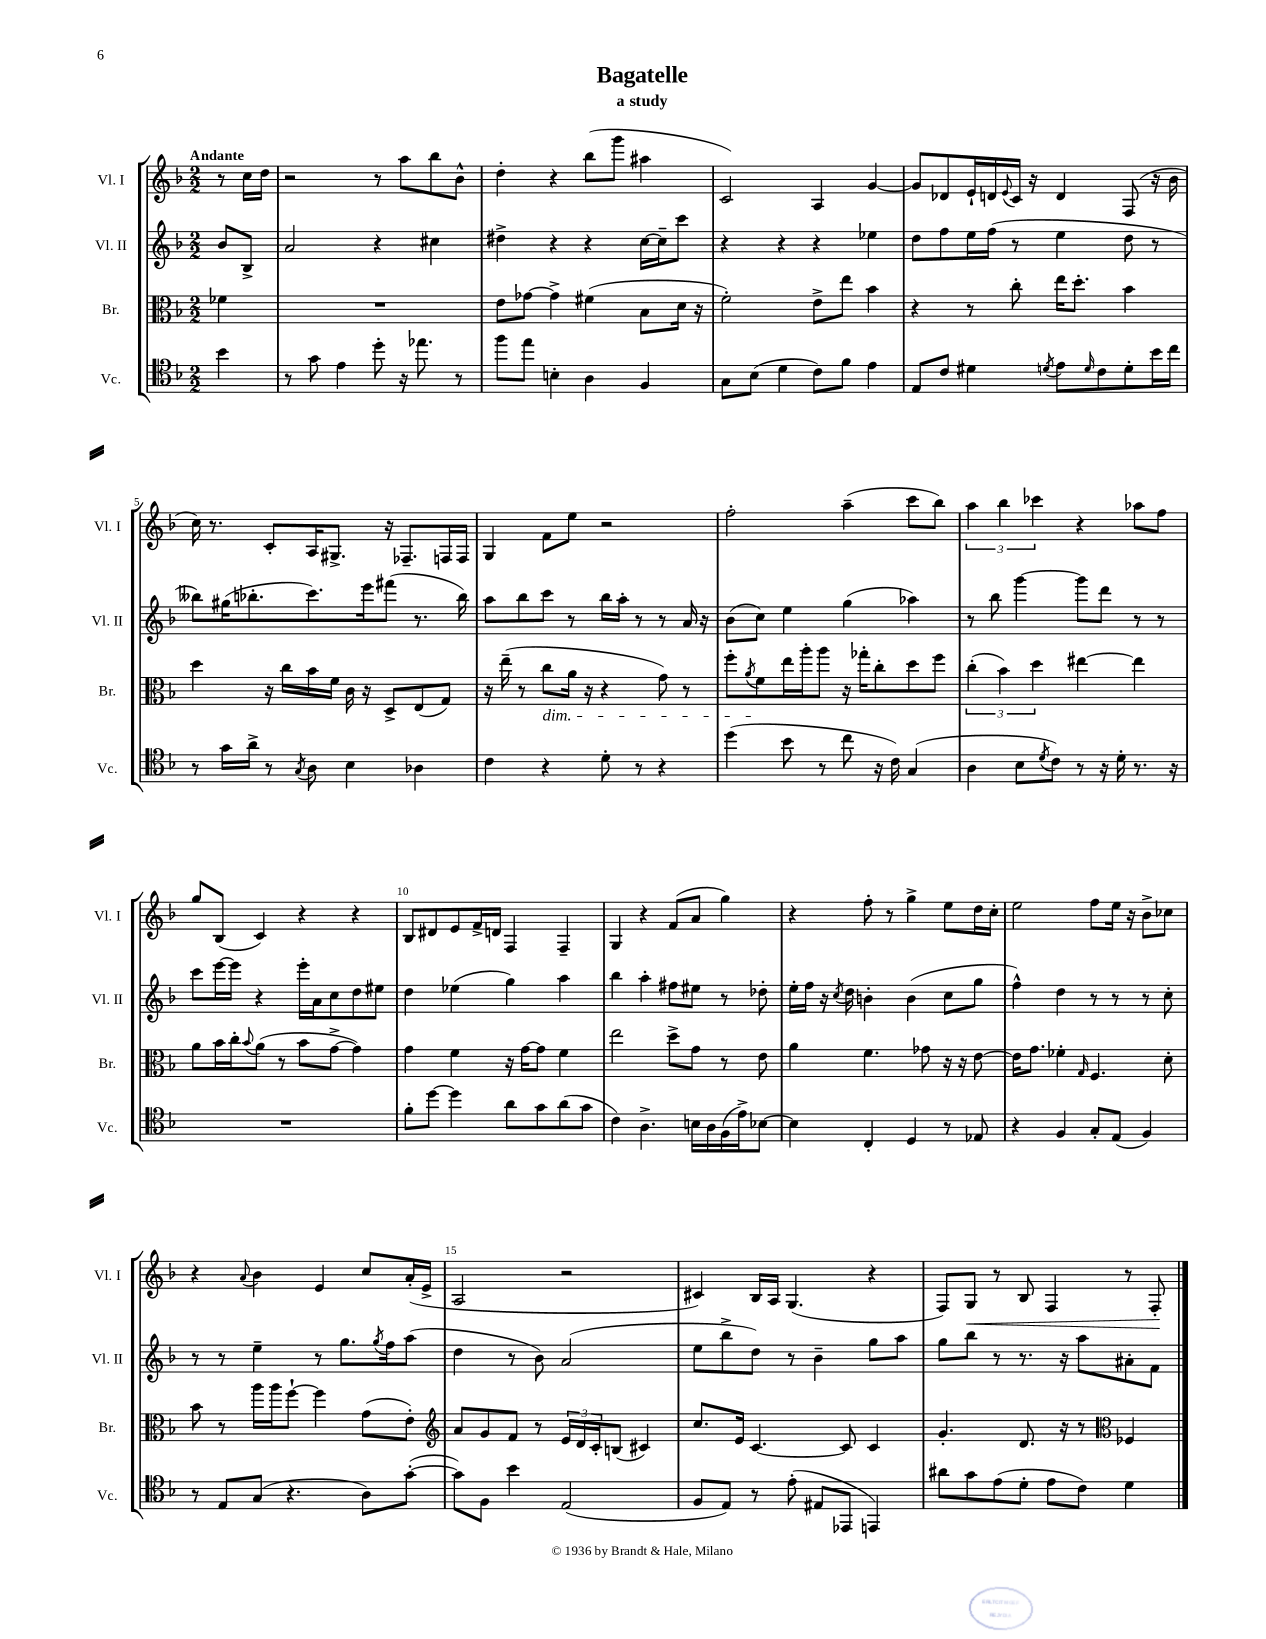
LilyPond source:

\header { title = "Bagatelle" subtitle = "a study" }
<<
\new StaffGroup <<
\new Staff = "s0" \with { instrumentName = "Vl. I" shortInstrumentName = "Vl. I" } {
    \clef treble \key f \major \numericTimeSignature \time 2/2 \partial 4 \tempo "Andante"
    r8 c''16 d''16 |
    r2 r8 a''8 bes''8 bes'8-^ |
    d''4-. r4 bes''8( g'''8 ais''4 |
    c'2) a4 g'4~ |
    g'8 des'8 e'16-! d'16 \appoggiatura { e'8 } c'16 r16 d'4 f8( r16 bes'16 |
    c''16) r8. c'8-. a16 gis8.-> r16 fes8.-- f16 f16 |
    g4 f'8 e''8 r2 |
    f''2-. a''4--( c'''8 bes''8) |
    \tuplet 3/2 { a''4 bes''4 ces'''4 } r4 aes''8 f''8 |
    g''8 bes8( c'4) r4 r4 |
    bes8 dis'8 e'8 f'16-> d'16 f4 f4-- |
    g4 r4 f'8( a'8 g''4) |
    r4 f''8-. r8 g''4-> e''8 d''16 c''16-. |
    e''2 f''8 e''16 r16 bes'8-> ces''8 |
    r4 \appoggiatura { a'8 } bes'4 e'4 c''8 a'16-.( e'16-> |
    a2 r2 |
    cis'4) bes16 a16 g4.( r4 |
    f8) g8\< r8 bes8 f4 r8 f8-.\! \bar "|." |
}
\new Staff = "s1" \with { instrumentName = "Vl. II" shortInstrumentName = "Vl. II" } {
    \clef treble \key f \major \numericTimeSignature \time 2/2 \partial 4
    bes'8 bes8-> |
    a'2 r4 cis''4 |
    dis''4-> r4 r4 c''16~ c''16-- c'''8 |
    r4 r4 r4 ees''4 |
    d''8 f''8 e''16 f''16( r8 e''4 d''8 r8 |
    beses''8) gis''16( bes''8.-. c'''8.) e'''16 fis'''8( r8. bes''16) |
    a''8 bes''8 c'''8 r8 bes''16 a''16-. r8 r8 a'16 r16 |
    bes'8( c''8) e''4 g''4( aes''4) |
    r8 bes''8 g'''4~ g'''8 d'''8 r8 r8 |
    c'''8 e'''16~ e'''16 r4 e'''16-. a'16 c''8 d''8 eis''8 |
    d''4 ees''4( g''4) a''4 |
    bes''4 a''4-. fis''8 eis''8 r8 des''8-. |
    e''16-. f''16 r16 \acciaccatura { c''8 } d''16 b'4-. b'4( c''8 g''8 |
    f''4-^) d''4 r8 r8 r8 c''8-. |
    r8 r8 e''4-- r8 g''8. \acciaccatura { g''8 } f''16 a''8( |
    d''4 r8 bes'8) a'2( |
    e''8 bes''8-> d''8) r8 bes'4-- g''8 a''8 |
    g''8 bes''8 r8 r8. r16 a''8 ais'8-. f'8 \bar "|." |
}
\new Staff = "s2" \with { instrumentName = "Br." shortInstrumentName = "Br." } {
    \clef alto \key f \major \numericTimeSignature \time 2/2 \partial 4
    fes'4 |
    R1 |
    e'8 ges'8~ ges'4-> fis'4( bes8 d'16 r16 |
    f'2-.) e'8-> e''8 bes'4 |
    r4 r8 c''8-. e''16 d''8.-. bes'4 |
    d''4 r16 c''16 bes'16 f'16 c'16 r16 d8-> e8( g8) |
    r16 e''16--( r8 c''8\dim a'16 r16 r4 g'8) r8 |
    f''8-. \acciaccatura { a'8 } f'8\! e''16 a''16-. a''8 r16 ges''16-. c''8-. d''8 f''8 |
    \tuplet 3/2 { c''4-.( bes'4) d''4 } eis''4~ eis''4 |
    a'8 bes'16 c''16-. \appoggiatura { bes'8 } a'8( r8 bes'8 g'8~-> g'4) |
    g'4 f'4 r16 g'16~ g'8 f'4 |
    e''2 d''8-> g'8 r8 e'8 |
    a'4 f'4. ges'8 r16 r16 e'8~ |
    e'16 g'8. fes'4-. \grace { g16 } f4. d'8-. |
    bes'8 r8 a''16 a''16 f''8~-! f''4 g'8( e'8-.) |
    \clef treble a'8 g'8 f'8 r8 \tuplet 3/2 { e'16 d'16 c'16-. } b8( cis'4) |
    c''8. e'16 c'4.~ c'8 c'4 |
    g'4.-. d'8. r16 r8 \clef alto fes4 \bar "|." |
}
\new Staff = "s3" \with { instrumentName = "Vc." shortInstrumentName = "Vc." } {
    \clef tenor \key f \major \numericTimeSignature \time 2/2 \partial 4
    bes'4 |
    r8 g'8 e'4 d''8-. r16 ees''8. r8 |
    f''8 e''8 b4-. a4 f4 |
    g8 bes8( d'4 c'8) f'8 e'4 |
    e8 c'8 dis'4 \acciaccatura { d'8 } e'8 \grace { d'16 } c'8 d'8-. bes'16 c''16 |
    r8 g'16 a'16-> r8 \acciaccatura { g8 } a8 bes4 aes4 |
    c'4 r4 d'8-. r8 r4 |
    d''4( bes'8 r8 c''8 r16 c'16) g4( |
    a4 bes8 \acciaccatura { d'8 } c'8) r8 r16 d'16-. r8. r16 |
    R1 |
    f'8-. d''8~ d''4 a'8 g'8 a'8( g'8 |
    c'4) a4.-> b16 a16 f16( e'16->) bes8~ |
    bes4 c4-. d4 r8 ees8 |
    r4 f4 g8-. e8( f4) |
    r8 e8 g8( r4. a8) g'8~-.( |
    g'8) f8 bes'4 e2( |
    f8 e8) r8 e'8-.( eis8 ees,8 e,4) |
    ais'8 g'8 e'8( d'8-. e'8 c'8) d'4 \bar "|." |
}
>>
>>
\layout { \context { \Score \override BarNumber.break-visibility = ##(#f #t #t) barNumberVisibility = #(every-nth-bar-number-visible 5) } }
